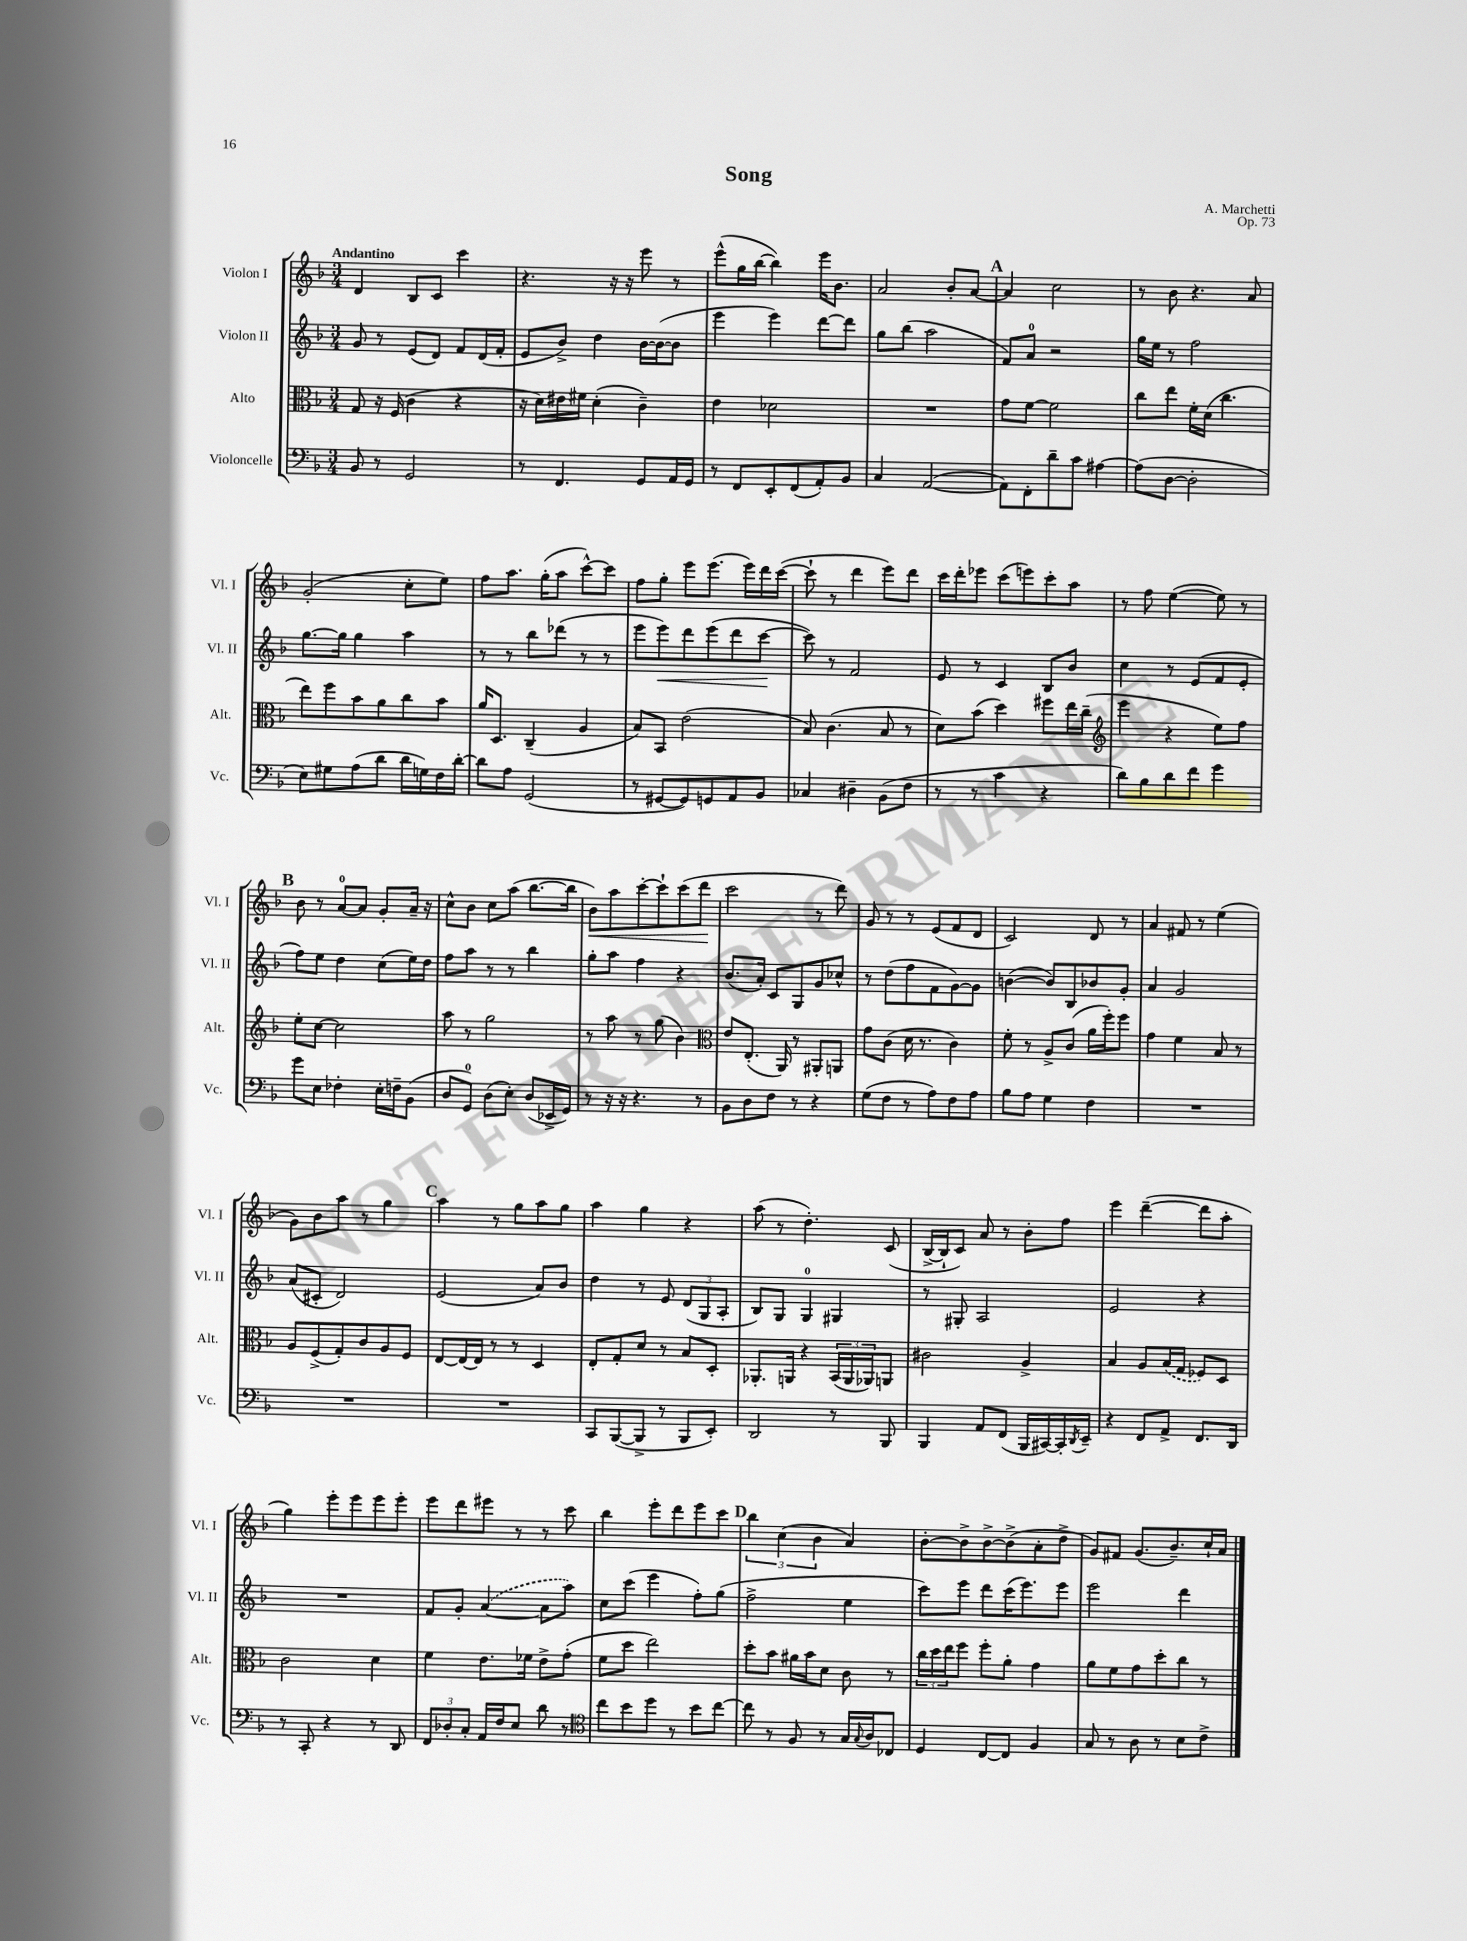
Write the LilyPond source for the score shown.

\header { title = "Song" composer = "A. Marchetti" opus = "Op. 73" }
<<
\new StaffGroup <<
\new Staff = "s0" \with { instrumentName = "Violon I" shortInstrumentName = "Vl. I" } {
    \clef treble \key f \major \numericTimeSignature \time 3/4 \tempo "Andantino"
    d'4 bes8 c'8 c'''4 |
    r4. r16 r16 e'''8 r8 |
    e'''8-^( g''16 bes''16~ bes''4) e'''16 bes'8. |
    a'2 bes'8-. a'8~ |
    \mark \markup { \bold "A" } a'4 c''2 |
    r8 bes'8 r4. a'8 |
    g'2-.( c''8-. e''8) |
    f''8 a''8. g''16-.( a''8 c'''8~-^) c'''8 |
    f''8 g''8-. e'''8 e'''8.( e'''16) d'''16 c'''16~( |
    c'''8-! r8 d'''4 e'''8) d'''8 |
    c'''16 d'''16-. ees'''8 c'''8( e'''8) c'''8-. a''8 |
    r8 f''8 e''4~( e''8) r8 |
    \mark \markup { \bold "B" } bes'8 r8 a'8-0~ a'8 g'8-. a'16-- r16 |
    c''8-^ bes'8 c''8 a''8( bes''8.~ bes''16 |
    bes'8\<) a''8 c'''8~-. c'''8-! c'''8( d'''8\! |
    c'''2 r8 d'''8) |
    g'8 r8 r8 e'8( f'8 d'8 |
    c'2) d'8 r8 |
    a'4 fis'8 r8 e''4( |
    g'8) bes'8 a''8 r8 g''4 |
    \mark \markup { \bold "C" } a''4 r8 g''8 a''8 g''8 |
    a''4 g''4 r4 |
    a''8( r8 d''4.-.) c'8( |
    bes16~-> bes16-! c'8) a'8 r8 bes'8-. f''8 |
    e'''4 d'''4~--( d'''8 a''8-. |
    g''4) e'''8-. e'''8 e'''8 e'''8-. |
    e'''8 d'''8 eis'''8 r8 r8 c'''8 |
    bes''4 e'''8-. d'''8 e'''8 c'''8 |
    \mark \markup { \bold "D" } \tuplet 3/2 { bes''4 c''4( bes'4 } a'4) |
    bes'8~-. bes'8-> bes'8~-> bes'8->( a'8-. d''8-> |
    g'8) fis'8 g'8.( bes'8.--) c''16-! a'16 \bar "|." |
}
\new Staff = "s1" \with { instrumentName = "Violon II" shortInstrumentName = "Vl. II" } {
    \clef treble \key f \major \numericTimeSignature \time 3/4
    g'8 r8 e'8( d'8) f'8 d'16( f'16-. |
    e'8 bes'8->) d''4 bes'16~ bes'16~( bes'8 |
    e'''4 e'''4) d'''8~ d'''8 |
    g''8 bes''8( a''2 |
    \mark \markup { \bold "A" } f'8) a'8-0 r2 |
    g''16 e''16 r8 f''2 |
    g''8.~ g''16 g''4 a''4 |
    r8 r8 bes''8 des'''8( r8 r8 |
    e'''8 e'''8\<) d'''8 e'''8( d'''8 c'''8~\! |
    c'''8) r8 f'2 |
    e'8 r8 c'4 bes8 bes'8 |
    c''4 r8 e'8( f'8 e'8-. |
    \mark \markup { \bold "B" } f''8) e''8 d''4 c''8( e''16) d''16 |
    f''8 a''8 r8 r8 bes''4 |
    g''8-. a''8 f''4 r4 |
    bes'8.( a'16-.) c'8 g8 g'8 ces''8-^ |
    r8 d''8( f''8 f'8 g'8~) g'8 |
    b'4~( b'8) bes8 bes'8 g'8-. |
    a'4 g'2 |
    a'8( cis'8-. d'2) |
    \mark \markup { \bold "C" } e'2( a'8) bes'8 |
    d''4 r8 e'8 \tuplet 3/2 { d'8( g8 a8-. } |
    bes8) g8 g4-0 gis4 |
    r8 gis8-. a2 |
    e'2 r4 |
    R2. |
    f'8 g'8-. \once \slurDashed a'4~( a'8 a''8) |
    c''8 c'''8( e'''4 f''8-.) g''8( |
    \mark \markup { \bold "D" } f''2-> e''4 |
    c'''8) e'''8 d'''8 c'''16( e'''8.) e'''8 |
    e'''2 d'''4 \bar "|." |
}
\new Staff = "s2" \with { instrumentName = "Alto" shortInstrumentName = "Alt." } {
    \clef alto \key f \major \numericTimeSignature \time 3/4
    g8 r16 f16( c'4 r4 |
    r16 d'16) eis'16 fis'16 d'4-.( c'4--) |
    e'4 des'2 |
    R2. |
    \mark \markup { \bold "A" } g'8 f'8~ f'2 |
    c''8 e''8 f'16-. d'16( c''4. |
    e''8) f''8 bes'8 a'8 c''8 bes'8 |
    a'16 d8. c4--( a4 |
    bes8) bes,8 e'2( |
    bes8) c'4.( bes8 r8 |
    d'8) bes'8( d''4) fis''8 e''16 c''16--( |
    \clef treble e'''4 r4 e''8) f''8 |
    \mark \markup { \bold "B" } e''8-. c''8~ c''2 |
    a''8 r8 g''2 |
    r8 a''8 r8 g''8( bes'4) |
    \clef alto e'8 e8.-.( a,16) r8 ais,8-. a,8 |
    g'8 c'8( d'16 r8. c'4) |
    f'8-. r8 a8-> c'8( a'16 f''16-.) f''8 |
    g'4 f'4 bes8 r8 |
    a8 f8->( g8-.) c'8 a8 f8 |
    \mark \markup { \bold "C" } e8~ e16~ e16 r8 r8 d4 |
    e8-. g8-. d'8 r8 bes8 d8-. |
    aes,8.-. a,16 r4 \tuplet 3/2 { bes,16( a,16 aes,16) } a,8 |
    cis'2 a4-> |
    bes4 a8 \once \slurDashed bes16( g16 fes8) d8 |
    c'2 d'4 |
    f'4 e'8. fes'16 e'8-> g'8-.( |
    f'8 d''8 e''2) |
    \mark \markup { \bold "D" } d''8-. bes'8 ais'16 bes'16 d'8 c'8 r8 |
    \tuplet 3/2 { c''16 d''16 e''16 } f''8 f''8-. a'8-. g'4 |
    a'8 f'8 g'8 d''8-. c''8 r8 \bar "|." |
}
\new Staff = "s3" \with { instrumentName = "Violoncelle" shortInstrumentName = "Vc." } {
    \clef bass \key f \major \numericTimeSignature \time 3/4
    bes,8 r8 g,2 |
    r8 f,4. g,8 a,16 g,16 |
    r8 f,8 e,8-. f,8( a,8-.) bes,8 |
    c4 a,2~( |
    \mark \markup { \bold "A" } a,8) f,8-. d'8-- c'8 ais4~ |
    ais8( d8~ d2-. |
    e8) gis8 a8( d'8 d'16 g16) f16 d'16~-. |
    d'8 a8 g,2( |
    r8 gis,8~ gis,8) g,8 a,8 bes,8 |
    ces4 dis4-- bes,8( f8 |
    r8 r8 c'4 r4 |
    d'8) bes8 d'8 f'8 g'4 |
    \mark \markup { \bold "B" } g'8 e8 fes4-. e16-. f16-- bes,8( |
    d8 g,8-0) d8( e8-.) d8( ees,16-> g,16) |
    r8 r16 r16 r4. r8 |
    bes,8 d8 f8 r8 r4 |
    g8( f8 r8 a8) f8 a8 |
    bes8 a8 g4 f4 |
    R2. |
    R2. |
    \mark \markup { \bold "C" } R2. |
    c,8 bes,,8~( bes,,8-> r8 bes,,8 e,8-.) |
    d,2 r8 bes,,8 |
    bes,,4 a,8 f,8( bes,,16 cis,16~) cis,16-. \acciaccatura { d,8 } e,16-- |
    r4 f,8 a,8-> f,8. d,16 |
    r8 c,8-. r4 r8 d,8 |
    \tuplet 3/2 { f,8 des8-. c8-. } a,16 f16 e8 d'8 r8 |
    \clef tenor c''8 bes'8 d''8 r8 bes'8 c''8~ |
    \mark \markup { \bold "D" } c''8 r8 f8 r8 g16 \appoggiatura { g8 } a16 ces8 |
    d4 c8~ c8 f4 |
    g8 r8 a8 r8 bes8 c'8-> \bar "|." |
}
>>
>>
\layout { \context { \Score \remove "Bar_number_engraver" } }
